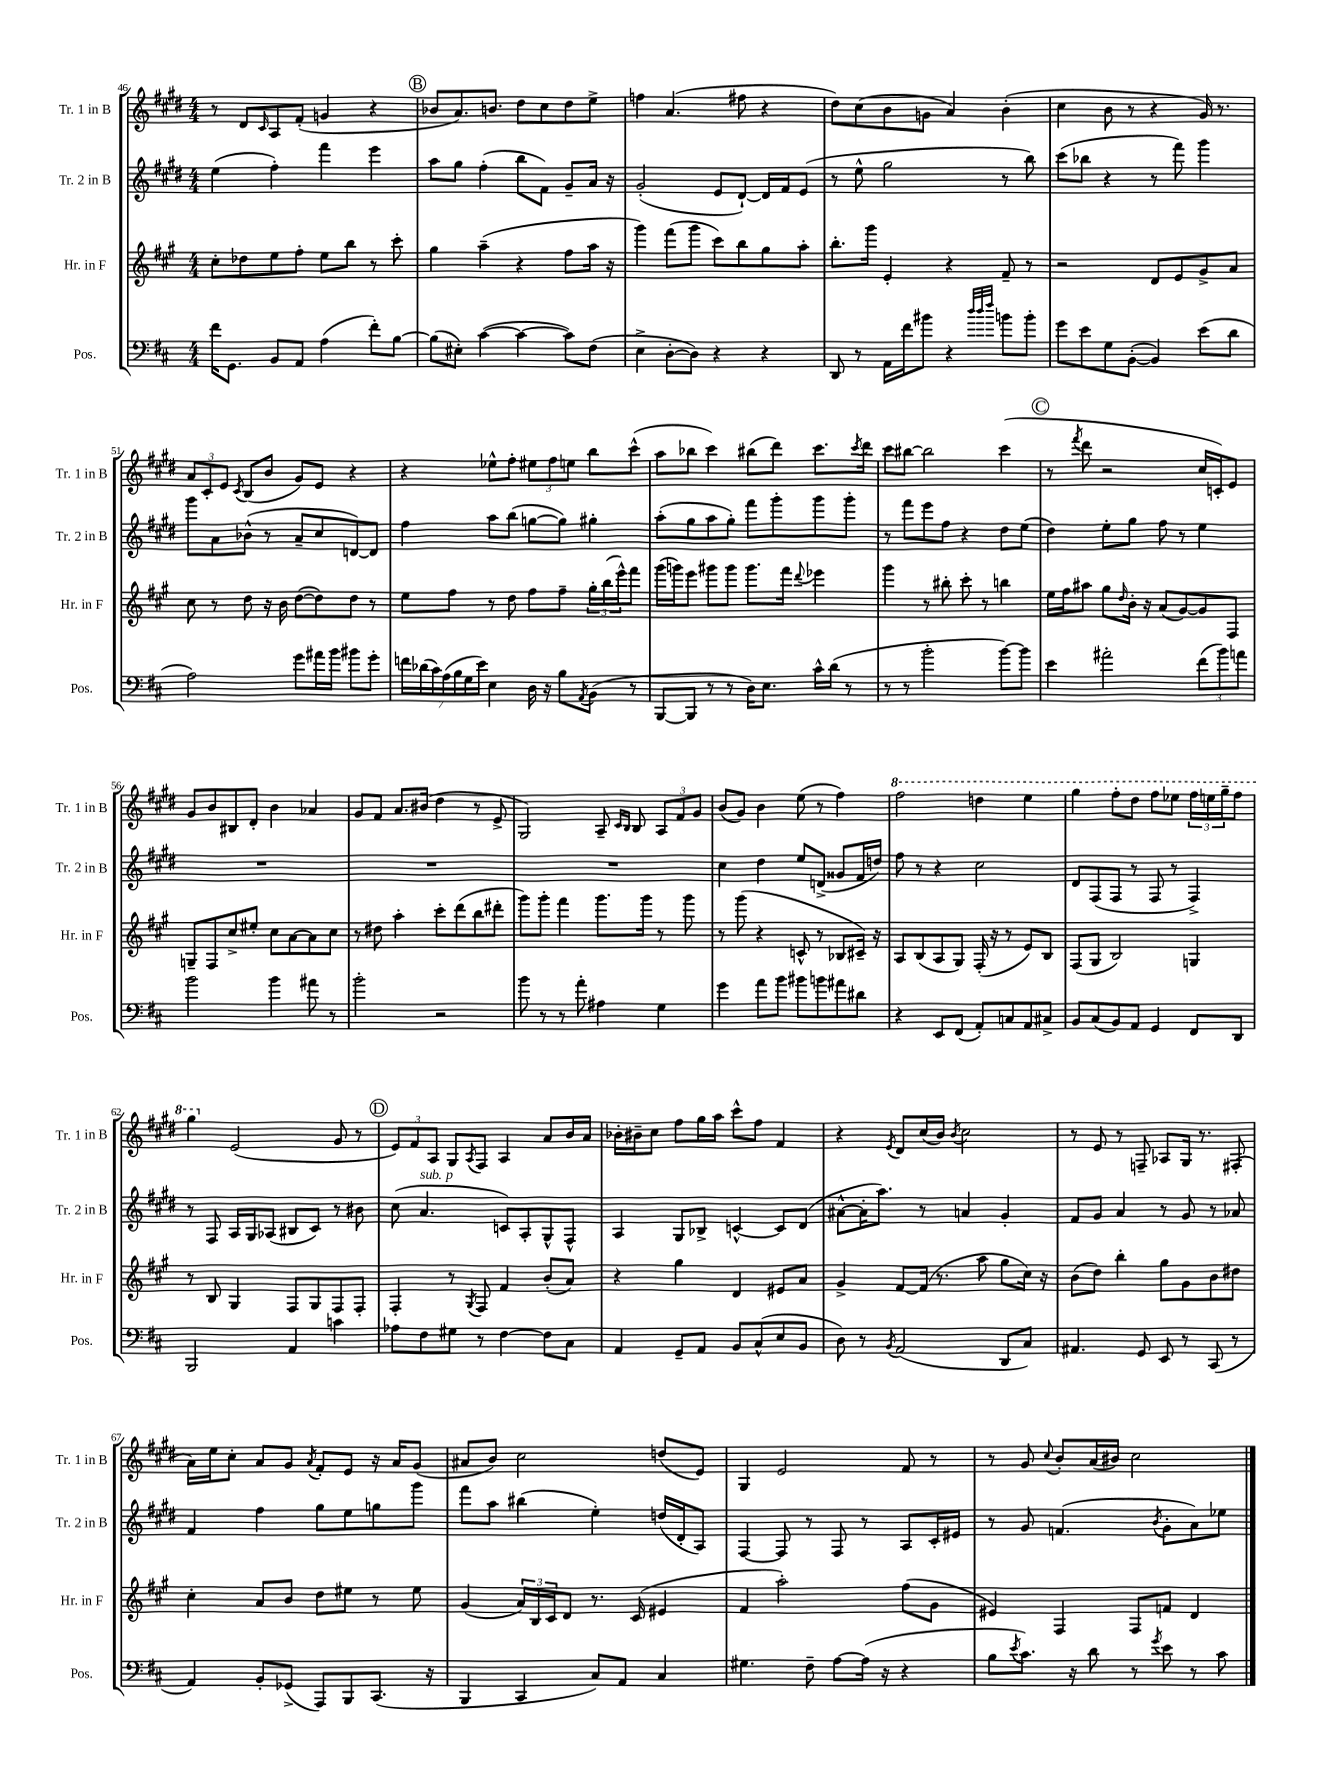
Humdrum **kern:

**kern	**kern	**kern	**kern
*staff4	*staff3	*staff2	*staff1
*clefF4	*clefG2	*clefG2	*clefG2
*k[f#c#]	*k[f#c#g#]	*k[f#c#g#d#]	*k[f#c#g#d#]
*M4/4	*M4/4	*M4/4	*M4/4
16f#	8cc#'	(4ee	8r
8.GG	.	.	.
.	8dd-	.	8d#
.	.	.	16qqc#
8BB	8ee	4ff#')	8A
8AA	8ff#'	.	(8f#'
(4A	8ee	4fff#	4g
.	8bb	.	.
8f#')	8r	4eee	4r
[8B	8ccc#'	.	.
=	=	=	=
(8B]	4gg#	8aa	8b-
8E#')	.	8gg#	8.a)
([4c#	(4aa~	(4ff#'	.
.	.	.	8.b
4c#_	4r	8bb	8dd#
.	.	8f#)	8cc#
8c#])	8ff#	8g#~	8dd#
(8F#	16aa	16a	8ee^
.	16r	16r	.
=	=	=	=
4E^	4ggg#)	(2g#'	4ff
[8D'	(8fff#	.	(4.a
8D])	8ggg#	.	.
4r	8ccc#)	8e	.
.	8bb	[8d#`)	8ff#
4r	8gg#	16d#]	4r
.	.	16f#	.
.	8aa'	(8e	.
=	=	=	=
8DD	8.bb'	8r	8dd#)
8r	.	8ee^^	(8cc#
.	16ggg#	.	.
16AA	4e'	2gg#	8b
16f#	.	.	.
8b#	.	.	8g
4r	4r	.	4a)
32qqdd	.	.	.
32qqdd	.	.	.
32qqff#	.	.	.
8b	8f#~	8r	(4b'
8b'	8r	8bb)	.
=	=	=	=
8g	2r	(8ccc#	4cc#
8e	.	8bb-	.
8G	.	4r	8b
([8BB'	.	.	8r
4BB])	8d	8r	4r
.	8e	8fff#)	.
(8e	8g#^	4ggg#	16g#)
.	.	.	8.r
8d	8a	.	.
=	=	=	=
2A)	8cc#	8ggg#	12a
.	.	.	12c#'
.	8r	8a	.
.	.	.	12e
.	.	.	8qc#
.	8dd	(8b-^^	(8B
.	16r	8r	8b
.	16b	.	.
8g	([8dd	8a~	8g#)
16a#	8dd])	8cc#	8e
16b	.	.	.
8b#	8dd	[8d)	4r
8g'	8r	8d]	.
=	=	=	=
28f	8ee	4ff#	4r
(28d-	.	.	.
28c#)	.	.	.
(28A	.	.	.
.	8ff#	.	.
28B	.	.	.
28G	.	.	.
28e)	.	.	.
4E	8r	8aa	8ee-^^
.	8dd	(8bb	8ff#'
16D	8ff#	[8gg	12ee#
16r	.	.	.
.	.	.	12ff#
8B	8ff#~	8gg])	.
.	.	.	12ee
8qAA	.	.	.
(8BB	24gg#'	4gg#'	8bb
.	(24bb	.	.
.	24eee^^)	.	.
8r	8fff#	.	(8ccc#^^
=	=	=	=
[8BBB	(16ggg#	(8aa'	8aa
.	16ggg)	.	.
8BBB]	8eee	8gg#	8bb-
8r	8ggg#	8aa	4ccc#)
8r	8ggg#	8gg#')	.
16D)	8.ggg#	8fff#	(8bb#
8.E	.	.	.
.	.	8ggg#'	8ddd#)
.	16fff#	.	.
.	8qqddd	.	.
16c#^^	4eee-	8ggg#	8.ccc#
(16d	.	.	.
8r	.	8ggg#'	.
.	.	.	8qccc#
.	.	.	16ddd#
=	=	=	=
8r	4ggg#	8r	8ccc#
8r	.	8fff#	[8bb#
2b'	8r	8eee	2bb#]
.	8bb#'	8ff#	.
.	8ccc#'	4r	.
.	8r	.	.
[8b)	4bb	8dd#	(4ccc#
8b]	.	(8ee	.
=	=	=	=
4e	16ee	4dd#)	8r
.	16ff#	.	.
.	.	.	8qfff#
.	8aa#	.	8ddd#
2a#'	8gg#	8ee'	2r
.	16qqdd	.	.
.	16b'	8gg#	.
.	16r	.	.
.	(8a	8ff#	.
.	[8g#)	8r	.
(12f#	8g#]	4ee	16cc#
.	.	.	16c')
12b)	.	.	.
.	8F#	.	8e
12a	.	.	.
=	=	=	=
2b	8G~	1r	8g#
.	8F#	.	8b
.	8cc#^	.	8B#
.	8ee#'	.	8d#'
4b	8cc#	.	4b
.	[8a	.	.
8a#	8a]	.	4a-
8r	8cc#	.	.
=	=	=	=
2b'	8r	1r	8g#
.	8dd#	.	8f#
.	4aa'	.	8.a
.	.	.	(16b#
2r	8ccc#'	.	4dd#
.	(8ddd	.	.
.	8bb	.	8r
.	8ddd#'	.	8e^
=	=	=	=
8b	8ggg#)	1r	2G#)
8r	8ggg#'	.	.
8r	4fff#	.	.
8a'	.	.	.
4A#	8.ggg#	.	8A~
.	.	.	16qqc#
.	.	.	16qqB
.	.	.	8B
.	16ggg#	.	.
4G	8r	.	12A
.	.	.	12f#
.	8ggg#	.	.
.	.	.	12g#
=	=	=	=
4g	8r	4cc#	(8b
.	(8ggg#	.	8g#)
8a	4r	4dd#	4b
8b	.	.	.
8b#	8c^^	8ee	(8ee
8b	8r	(8d^	8r
8a#	8B-	8g##	4ff#)
8d#	16c#~)	16f#	.
.	16r	16dd)	.
=	=	=	=
4r	8A	8ff#	2fff#
.	(8B	8r	.
8EE	8A	4r	.
(8FF#	8G#)	.	.
8AA')	(16F#'	2cc#	4ddd
.	16r	.	.
8C	8r	.	.
8AA	8e)	.	4eee
8C#^	8B	.	.
=	=	=	=
8BB	(8F#	8d#	4ggg#
(8C#	8G#	(8F#	.
8BB)	2B)	8F#	8fff#'
8AA	.	8r	8ddd#
4GG	.	8F#	8fff#
.	.	8r	8eee-
8FF#	4G	4F#^)	24fff#
.	.	.	24eee
.	.	.	24ggg#~
8DD	.	.	8fff#
=	=	=	=
2BBB	8r	8r	4ggg#
.	8B	8F#	.
.	4G#	16A	(2e
.	.	16G#	.
.	.	(8A-	.
4AA	8F#	8B#	.
.	8G#	8c#)	.
4c	8F#	8r	8g#
.	8F#'	8b#	8r
=	=	=	=
8A-	4F#'	(8cc#	12e)
.	.	.	12f#
8F#	.	4.a	.
.	.	.	12A
8G#	8r	.	8G#
.	8qG#	.	8qA
8r	8F#	.	8F#
[4F#	4f#	8c)	4A
.	.	8A'	.
8F#]	(8b'	8G#^^	8a
8C#	8a)	8F#^^	16b
.	.	.	16a
=	=	=	=
4AA	4r	4A	16b-'
.	.	.	16b#~
.	.	.	8cc#
8GG~	4gg#	8G#	8ff#
8AA	.	8B-^	16gg#
.	.	.	16aa
8BB	4d	[4c^^	8ccc#^^
(8C#^^	.	.	8ff#
8E	8e#	8c]	4f#
8BB	8a	(8d#	.
=	=	=	=
8D)	4g#^	[8a#^^	4r
8r	.	16a#']	.
.	.	8.aa)	.
8qBB	.	.	8qe
(2AA	[8f#	.	8d#
.	(16f#]	8r	(16cc#
.	8.r	.	16b)
.	.	.	8qb
.	.	4a	2cc#
.	8aa	.	.
8DD	8gg#	4g#'	.
8C#)	16cc#)	.	.
.	16r	.	.
=	=	=	=
4.AA#	(8b	8f#	8r
.	8dd)	8g#	8e
.	4bb'	4a	8r
8GG	.	.	8F~
8EE	8gg#	8r	8A-
8r	8g#	8g#	16G#
.	.	.	8.r
(8CC#	8b	8r	.
8r	8dd#	8a-	(8F#'
=	=	=	=
4AA)	4cc#'	4f#	16a)
.	.	.	16ee
.	.	.	8cc#'
8BB'	8a	4ff#	8a
(8GG-^	8b	.	8g#
.	.	.	8qa
8AAA)	8dd	8gg#	8f#'
8BBB	8ee#	8ee	8e
(8.CC#	8r	8gg	16r
.	.	.	16a
.	8ee#	8ggg#	(8g#
16r	.	.	.
=	=	=	=
4BBB	(4g#	8fff#	8a#
.	.	8aa	8b)
4CC#	24a)	(4bb#	2cc#
.	24B	.	.
.	24c#	.	.
.	8d	.	.
8C#)	8.r	4ee')	.
8AA	.	.	.
.	(16c#	.	.
4C#	4e#	(16dd	(8dd
.	.	16d#'	.
.	.	8A)	8e)
=	=	=	=
4.G#	4f#	[4F#	4G#
.	2aa')	8F#]	2e
8F#~	.	8r	.
[8A	.	8F#	.
(16A]	.	8r	.
16r	.	.	.
4r	(8ff#	8A	8f#
.	8g#	16c#'	8r
.	.	16e#	.
=	=	=	=
8B	4e#)	8r	8r
8qe	.	.	.
8.c#)	.	8g#	8g#
.	.	.	8qqcc#
.	4F#	(4.f	8b'
16r	.	.	.
8d	.	.	(16a
.	.	.	16b#)
8r	8F#	.	2cc#
8qg	.	8qb	.
8e	8f	8g#'	.
8r	4d	8a)	.
8c#	.	8ee-	.
==	==	==	==
*-	*-	*-	*-
